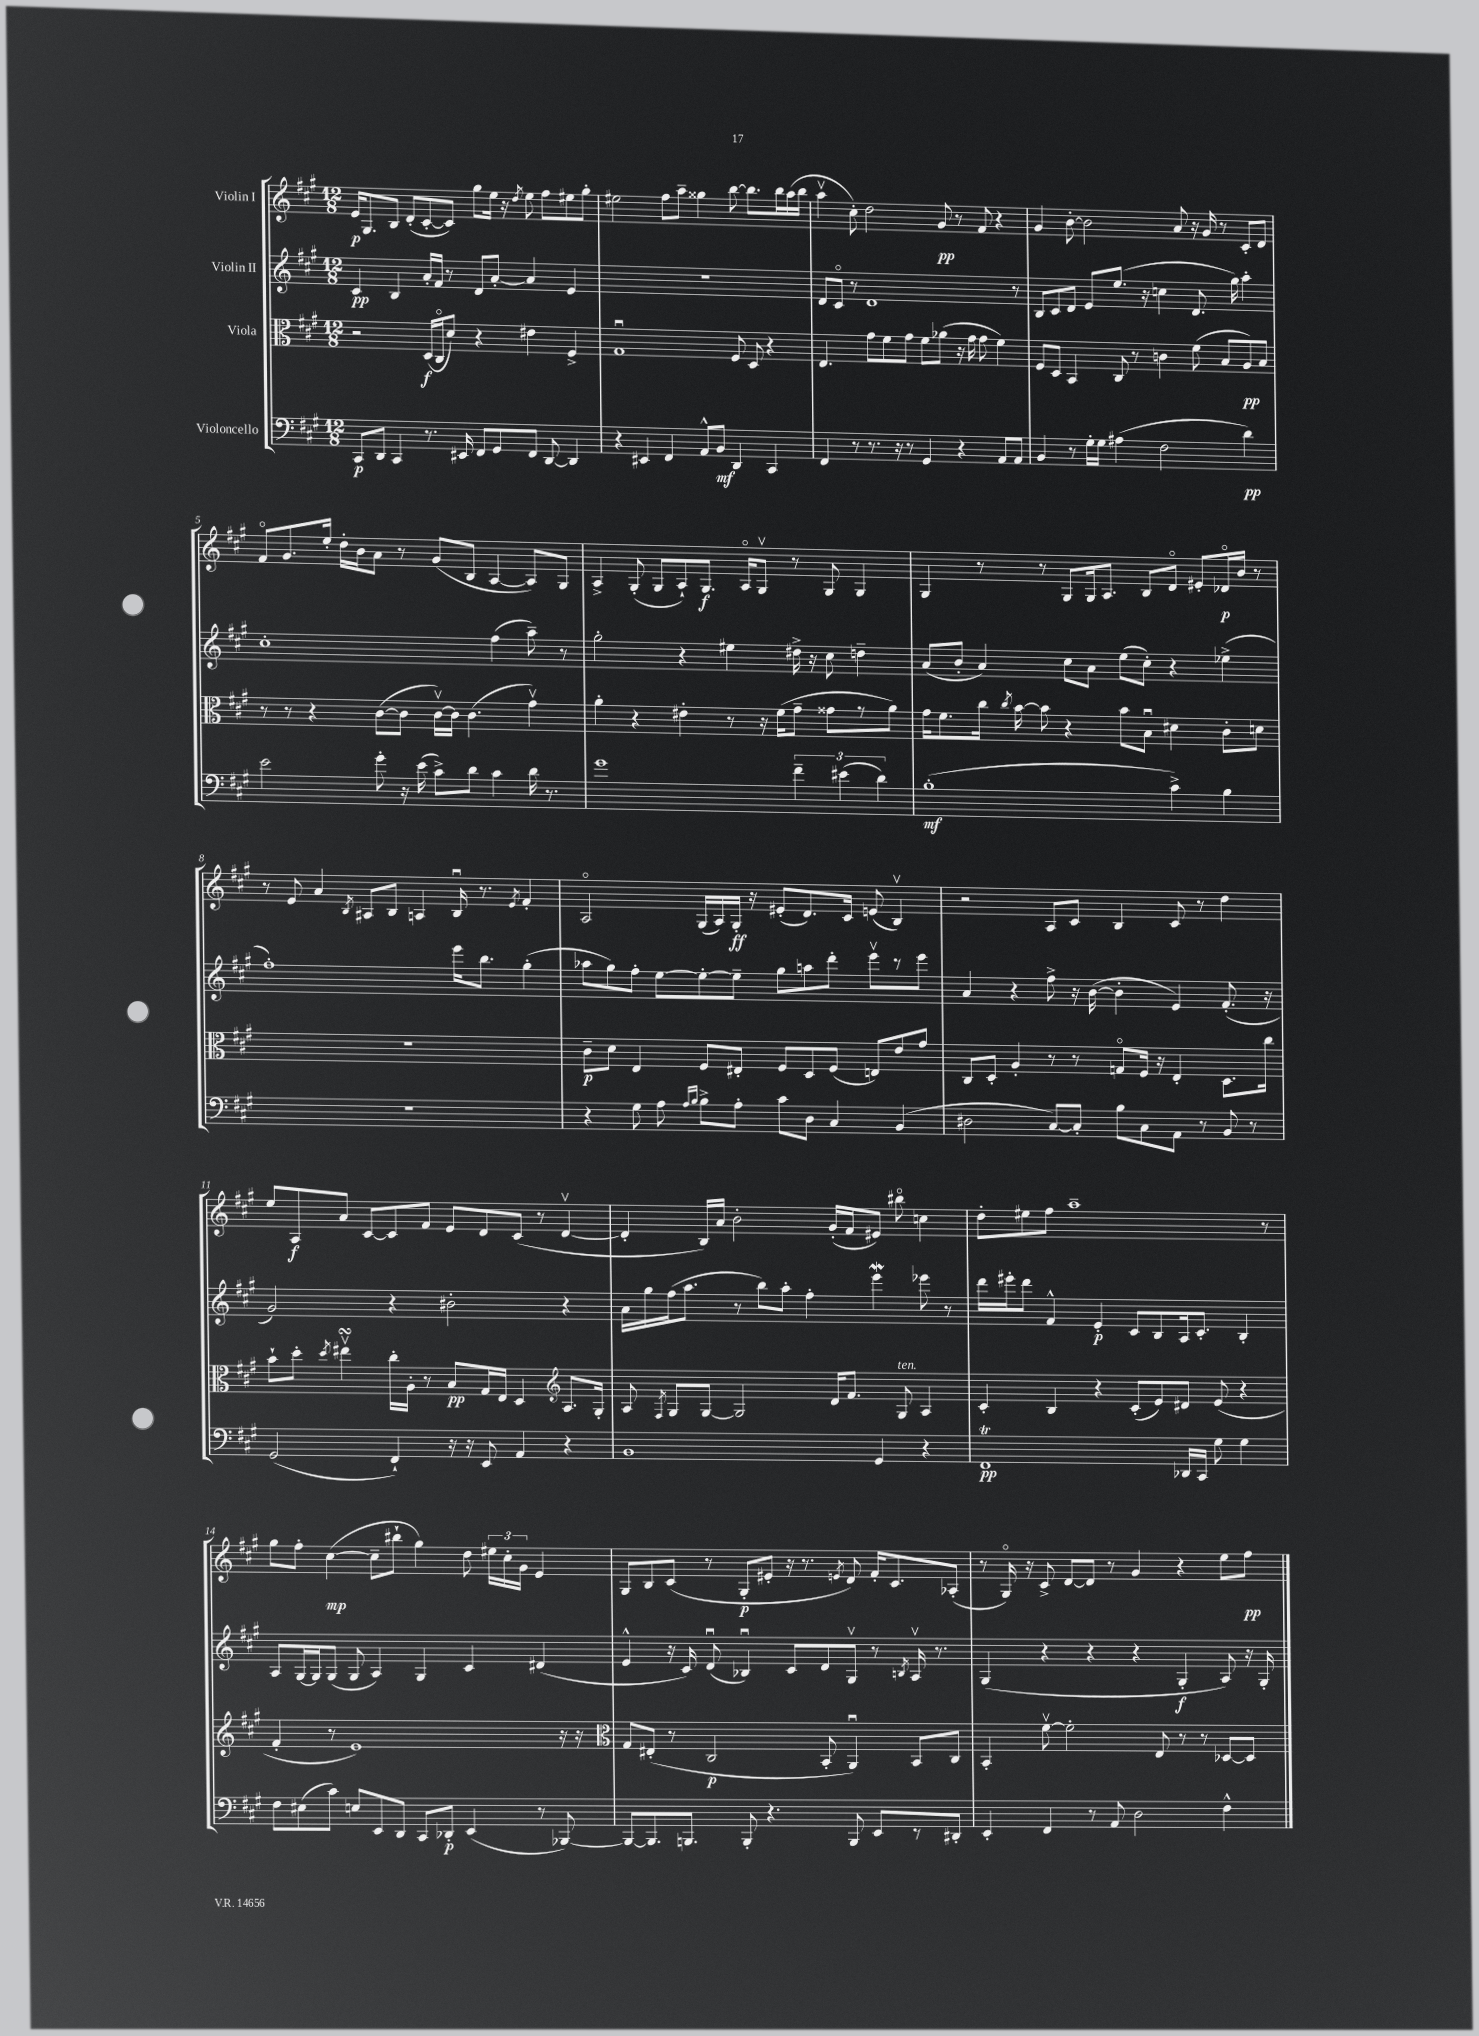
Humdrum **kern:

**kern	**dynam	**kern	**dynam	**kern	**dynam	**kern	**dynam
*part4	*part4	*part3	*part3	*part2	*part2	*part1	*part1
*staff4	*staff4	*staff3	*staff3	*staff2	*staff2	*staff1	*staff1
*I"Violoncello	*	*I"Viola	*	*I"Violin II	*	*I"Violin I	*
*clefF4	*	*clefC3	*	*clefG2	*	*clefG2	*
*k[f#c#g#]	*	*k[f#c#g#]	*	*k[f#c#g#]	*	*k[f#c#g#]	*
*M12/8	*	*M12/8	*	*M12/8	*	*M12/8	*
=1	=1	=1	=1	=1	=1	=1	=1
8CC#/L	p	2r	.	4c#/	pp	16e/KL	p
.	.	.	.	.	.	8.G#/	.
8DD/J	.	.	.	.	.	.	.
4CC#/	.	.	.	4B/	.	8B/J	.
.	.	.	.	.	.	(8d'/L	.
8.r	.	(16D/LL	f	16a'/LL	.	[8c#'/	.
.	.	16C#/J	.	16f#/JJ	.	.	.
.	.	8d/J)	.	8r	.	8c#/J])	.
16EE#X/	.	.	.	.	.	.	.
8FF#/L	.	4r	.	8d/L	.	8gg#\L	.
8GG#/	.	.	.	[8a'/J	.	16ee\Jk	.
.	.	.	.	.	.	16r	.
.	.	.	.	.	.	8qdd/	.
8FF#/J	.	4e#X\	.	4a/]	.	8ee\	.
[8DD/	.	.	.	.	.	8ff#\L	.
4DD/]	.	4F#^/	.	4e/	.	8ee#X\	.
.	.	.	.	.	.	8gg#'\J	.
=2	=2	=2	=2	=2	=2	=2	=2
4r	.	1G#u	.	1.r	.	2ee#X\	.
4EE#X/	.	.	.	.	.	.	.
4FF#/	.	.	.	.	.	8ff#\L	.
.	.	.	.	.	.	8aa~\J	.
8AA^^/L	.	.	.	.	.	4gg##X\	.
8BB/J	mf	.	.	.	.	.	.
4DD/	.	8F#/	.	.	.	[8bb\	.
.	.	8D/	.	.	.	8.bb\L]	.
4CC#/	.	4r	.	.	.	.	.
.	.	.	.	.	.	16bb\L	.
.	.	.	.	.	.	(16aa\	.
.	.	.	.	.	.	16bb\JJ	.
=3	=3	=3	=3	=3	=3	=3	=3
4FF#/	.	4.E/	.	8d/L	.	4aav\	.
.	.	.	.	8c#/J	.	.	.
8r	.	.	.	8r	.	8cc#'\)	.
8.r	.	8g#\L	.	1d	.	2dd\	.
.	.	8f#\	.	.	.	.	.
16r	.	.	.	.	.	.	.
8r	.	8g#\J	.	.	.	.	.
4GG#/	.	8f#\L	.	.	.	.	.
.	.	(8a-X\J	.	.	.	8g#/	pp
4r	.	16r	.	.	.	8r	.
.	.	16g#\	.	.	.	.	.
.	.	8g#\	.	.	.	8f#/	.
8AA/L	.	4f#\)	.	.	.	4r	.
8AA/J	.	.	.	8r	.	.	.
=4	=4	=4	=4	=4	=4	=4	=4
4BB/	.	8F#/L	.	8B/L	.	4g#/	.
.	.	8D/J	.	8c#/	.	.	.
8r	.	4BB/	.	8d/J	.	[8b'\	.
16G#'\LL	.	.	.	8e/L	.	2b\]	.
16G#\JJ	.	.	.	.	.	.	.
(4A#X\	.	8C#/	.	(8.ee/J	.	.	.
.	.	8r	.	.	.	.	.
.	.	.	.	16r	.	.	.
2F#\	.	4cn\	.	4ccn\	.	.	.
.	.	.	.	.	.	8a/	.
.	.	(8f#\	.	8.d/	.	16r	.
.	.	.	.	.	.	16g#/	.
.	.	8B/L	.	.	.	8r	.
.	.	.	.	16gg#\)	.	.	.
4d\)	pp	8A/)	pp	4aa'\	.	8c#'/L	.
.	.	8B/J	.	.	.	8d/J	.
!!LO:LB:g=z
=5	=5	=5	=5	=5	=5	=5	=5
2e\	.	8r	.	1cc#'	.	8f#/L	.
.	.	8r	.	.	.	8.g#/	.
.	.	4r	.	.	.	.	.
.	.	.	.	.	.	16ee'/Jk	.
.	.	.	.	.	.	16dd'\LL	.
.	.	.	.	.	.	16b\J	.
8g#'\	.	([8c#\L	.	.	.	8a\J	.
16r	.	8c#\J]	.	.	.	8r	.
(16e\	.	.	.	.	.	.	.
8c#^\L)	.	[16c#v\LL)	.	.	.	(8g#/L	.
.	.	16c#\JJ]	.	.	.	.	.
8d\J	.	(4.c#\	.	.	.	8B/J	.
4c#\	.	.	.	(4ff#\	.	[4A/	.
16d\	.	4g#v\)	.	8aa~\)	.	8A/L])	.
8.r	.	.	.	.	.	.	.
.	.	.	.	8r	.	8G#/J	.
=6	=6	=6	=6	=6	=6	=6	=6
1g#	.	4a'\	.	2gg#'\	.	4A^/	.
.	.	4r	.	.	.	(8G#'/	.
.	.	.	.	.	.	8G#/L	.
.	.	4e#X'\	.	4r	.	8A`/)	.
.	.	.	.	.	.	8.G#/J	f
.	.	8r	.	4ee#X\	.	.	.
.	.	.	.	.	.	16A/KL	.
.	.	16r	.	.	.	8G#v/J	.
.	.	(16f#\KL	.	.	.	.	.
6f#~\	.	8g#~\J	.	16dd#X^\	.	8r	.
.	.	.	.	16r	.	.	.
.	.	8g##X\L	.	8cc#\	.	8G#/	.
(6e#X\	.	.	.	.	.	.	.
.	.	8r	.	4ddn~\	.	4G#/	.
6d\)	.	.	.	.	.	.	.
.	.	8a\J)	.	.	.	.	.
=7	=7	=7	=7	=7	=7	=7	=7
(1B'	mf	16g#\KL	.	(8a/L	.	4G#/	.
.	.	8.f#\	.	.	.	.	.
.	.	.	.	8b'/J	.	.	.
.	.	16cc#\Jk	.	4a/)	.	8r	.
.	.	8qcc#/	.	.	.	.	.
.	.	[16b\	.	.	.	.	.
.	.	8b\]	.	.	.	8r	.
.	.	4r	.	8cc#\L	.	8G#/L	.
.	.	.	.	8a\J	.	16G#/k	.
.	.	.	.	.	.	8.A/J	.
.	.	8b\L	.	(8ee\L	.	.	.
.	.	8Bu\J	.	8cc#'\J)	.	8B/L	.
4c#^\)	.	4d#X\	.	4r	.	8d/J	.
.	.	.	.	.	.	8e#X'/L	.
4B\	.	8c#'\L	.	(4ee-X^\	.	16d-X/L	p
.	.	.	.	.	.	16b/JJ	.
.	.	8dn\J	.	.	.	8r	.
!!LO:LB:g=z
=8	=8	=8	=8	=8	=8	=8	=8
1.r	.	1.r	.	1ff#')	.	8r	.
.	.	.	.	.	.	8e/	.
.	.	.	.	.	.	4a/	.
.	.	.	.	.	.	8qB/	.
.	.	.	.	.	.	8A#X/L	.
.	.	.	.	.	.	8B/J	.
.	.	.	.	.	.	4An/	.
.	.	.	.	16eee\KL	.	16Bu/	.
.	.	.	.	8.bb\J	.	8.r	.
.	.	.	.	.	.	8qe/	.
.	.	.	.	(4gg#'\	.	4f#'/	.
=9	=9	=9	=9	=9	=9	=9	=9
4r	.	8c#~\L	p	8aa-X\L	.	2A/	.
.	.	8d\J	.	8gg#\)	.	.	.
8G#\	.	4E/	.	8ff#'\J	.	.	.
8A\	.	.	.	[8ee\L	.	.	.
16qqA/LL	.	.	.	.	.	.	.
16qqB/JJ	.	.	.	.	.	.	.
8B^\L	.	8F#/L	.	8ee'\_	.	(16G#/LL	.
.	.	.	.	.	.	16A/)	.
8A'\J	.	8E#X'/J	.	8ee~\J]	.	16G#'/JJ	ff
.	.	.	.	.	.	16r	.
8c#\L	.	8F#/L	.	8gg#\L	.	(8e#X'/L	.
8D\J	.	8D/	.	8aan\	.	8.d/)	.
4C#/	.	(8F#/J	.	8ddd'\J	.	.	.
.	.	.	.	.	.	16c#/Jk	.
.	.	8En/L)	.	8eeev\L	.	(8en/	.
(4BB/	.	8e/	.	8r	.	4Bv/)	.
.	.	8g#/J	.	8eee\J	.	.	.
=10	=10	=10	=10	=10	=10	=10	=10
2D#X\	.	8C#/L	.	4a/	.	2r	.
.	.	8D'/J	.	.	.	.	.
.	.	4A'/	.	4r	.	.	.
[8C#/L)	.	8r	.	8ff#^\	.	8A/L	.
8C#'/J]	.	8r	.	16r	.	8c#/J	.
.	.	.	.	([16b\	.	.	.
8B\L	.	8Gn/L	.	4b'\]	.	4B/	.
8C#\	.	16F#/Jk	.	.	.	.	.
.	.	16r	.	.	.	.	.
8AA\J	.	4E'/	.	4e/)	.	8c#/	.
8r	.	.	.	.	.	8r	.
8BB/	.	8.D\L	.	(8.f#'/	.	4dd\	.
8r	.	.	.	.	.	.	.
.	.	16cc#\Jk	.	16r	.	.	.
!!LO:LB:g=z
=11	=11	=11	=11	=11	=11	=11	=11
(2GG#/	.	8b`\L	.	2g#/)	.	8ee/L	.
.	.	8dd'\J	.	.	.	8A/	f
.	.	8qdd/	.	.	.	.	.
.	.	4ee#XsSsSv\	.	.	.	8a/J	.
.	.	.	.	.	.	[8c#/L	.
4FF#`/)	.	16cc#'\LL	.	4r	.	8c#/]	.
.	.	16A'\JJ	.	.	.	.	.
.	.	8r	.	.	.	8f#/J	.
16r	.	8B/L	pp	2b#X'\	.	8e/L	.
16r	.	.	.	.	.	.	.
8EE/	.	16G#/L	.	.	.	8d/	.
.	.	16E/JJ	.	.	.	.	.
4AA/	.	4D/	.	.	.	(8c#/J	.
.	.	.	.	.	.	8r	.
*	*	*clefG2	*	*	*	*	*
4r	.	8.A/L	.	4r	.	[4dv/	.
.	.	16G#'/Jk	.	.	.	.	.
=12	=12	=12	=12	=12	=12	=12	=12
1BB	.	8A/	.	16a\LL	.	4d'/]	.
.	.	.	.	16gg#\	.	.	.
.	.	8qF#/	.	.	.	.	.
.	.	8G#/L	.	(16ff#\J	.	.	.
.	.	.	.	8.aa\J	.	.	.
.	.	[8G#/J	.	.	.	16B/LL)	.
.	.	.	.	.	.	16a/JJ	.
.	.	2G#/]	.	8r	.	2b'\	.
.	.	.	.	8bb\L)	.	.	.
.	.	.	.	8aa'\J	.	.	.
.	.	.	.	4ff#'\	.	.	.
.	.	16d/KL	.	.	.	(16g#'/LL	.
.	.	8.f#/J	.	.	.	16f#/J	.
4GG#/	.	.	.	4eeeW\	.	8e#X/J)	.
!	!	!LO:TX:a:i:t=ten.	!	!	!	!	!
.	.	8G#/	.	.	.	8bb#X\	.
4r	.	4A/	.	8eee-X\	.	4ccn\	.
.	.	.	.	8r	.	.	.
=13	=13	=13	=13	=13	=13	=13	=13
1FF#T	pp	4c#'/	.	16ddd\LL	.	8dd'\L	.
.	.	.	.	16eee#X'\J	.	.	.
.	.	.	.	8ddd\J	.	8ee#X\	.
.	.	4B/	.	4f#^^/	.	8ff#\J	.
.	.	.	.	.	.	1aa~	.
.	.	4r	.	4e'/	p	.	.
.	.	(8c#'/L	.	8c#/L	.	.	.
.	.	8e/)	.	8B/	.	.	.
16DD-X/LL	.	8d#X/J	.	16A/k	.	.	.
16CC#/JJ	.	.	.	8.c#'/J	.	.	.
8G#\	.	(8e/	.	.	.	.	.
4G#\	.	4r	.	4B'/	.	.	.
.	.	.	.	.	.	8r	.
!!LO:LB:g=z
=14	=14	=14	=14	=14	=14	=14	=14
8F#\L	.	4f#'/	.	8A/L	.	8gg#\L	.
(8E#X\	.	.	.	[16G#/L	.	8ff#'\J	.
.	.	.	.	16G#/J]	.	.	.
8c#\J)	.	8r	.	(8G#/J	.	([4cc#\	mp
8En/L	.	1e)	.	8G#/	.	.	.
8EE/	.	.	.	4A/)	.	8cc#~\L]	.
8DD/J	.	.	.	.	.	8bb#X`\J	.
8CC#/L	.	.	.	4G#/	.	4gg#\)	.
8DD-X'/J	p	.	.	.	.	.	.
(4EE/	.	.	.	4c#/	.	8dd\	.
.	.	.	.	.	.	24ee#X\LL	.
.	.	.	.	.	.	24cc#'\	.
.	.	.	.	.	.	24g#\JJ	.
8r	.	.	.	(4d#X/	.	4e/	.
[8BBB-X/)	.	16r	.	.	.	.	.
.	.	16r	.	.	.	.	.
=15	=15	=15	=15	=15	=15	=15	=15
*	*	*clefC3	*	*	*	*	*
8BBB-/L_	.	8G#/L	.	4e^^/	.	8G#/L	.
8.BBB-/]	.	(8E#X'/J	.	.	.	8B/	.
.	.	8r	.	16r	.	(8c#/J	.
8.BBBn/J	.	.	.	16c#/)	.	.	.
.	.	2C#/	p	(8du/	.	8r	.
8BBB'/	.	.	.	4B-Xu/)	.	8G#'/L	p
4.r	.	.	.	.	.	8e#X'/J	.
.	.	.	.	8c#/L	.	16r	.
.	.	.	.	.	.	8.r	.
.	.	8BB'/	.	8d/	.	.	.
.	.	.	.	.	.	8qen/	.
8BBB/	.	4AAu/)	.	8G#v/J	.	8d/)	.
8EE/L	.	.	.	8r	.	16f#'/KL	.
.	.	.	.	.	.	8.c#/	.
.	.	.	.	8qBn/	.	.	.
8r	.	8BB/L	.	16Av/	.	.	.
.	.	.	.	8.r	.	.	.
8DD#X'/J	.	8C#/J	.	.	.	(8A-X'/J	.
=16	=16	=16	=16	=16	=16	=16	=16
4EE'/	.	4BB'/	.	(4G#/	.	8r	.
.	.	.	.	.	.	16G#/)	.
.	.	.	.	.	.	16r	.
4FF#/	.	[8f#v\	.	4r	.	8c#^/	.
.	.	2f#'\]	.	.	.	[8d/L	.
8r	.	.	.	4r	.	8d/J]	.
8AA/	.	.	.	.	.	8r	.
2D\	.	.	.	4r	.	4g#/	.
.	.	8E/	.	.	.	.	.
.	.	8r	.	4G#'/	f	4r	.
.	.	8r	.	.	.	.	.
4F#^^\	.	[8D-X/L	.	8A/)	.	8ee\L	.
.	.	8D-/J]	.	16r	.	8ff#\J	pp
.	.	.	.	16G#'/	.	.	.
==	==	==	==	==	==	==	==
*-	*-	*-	*-	*-	*-	*-	*-
